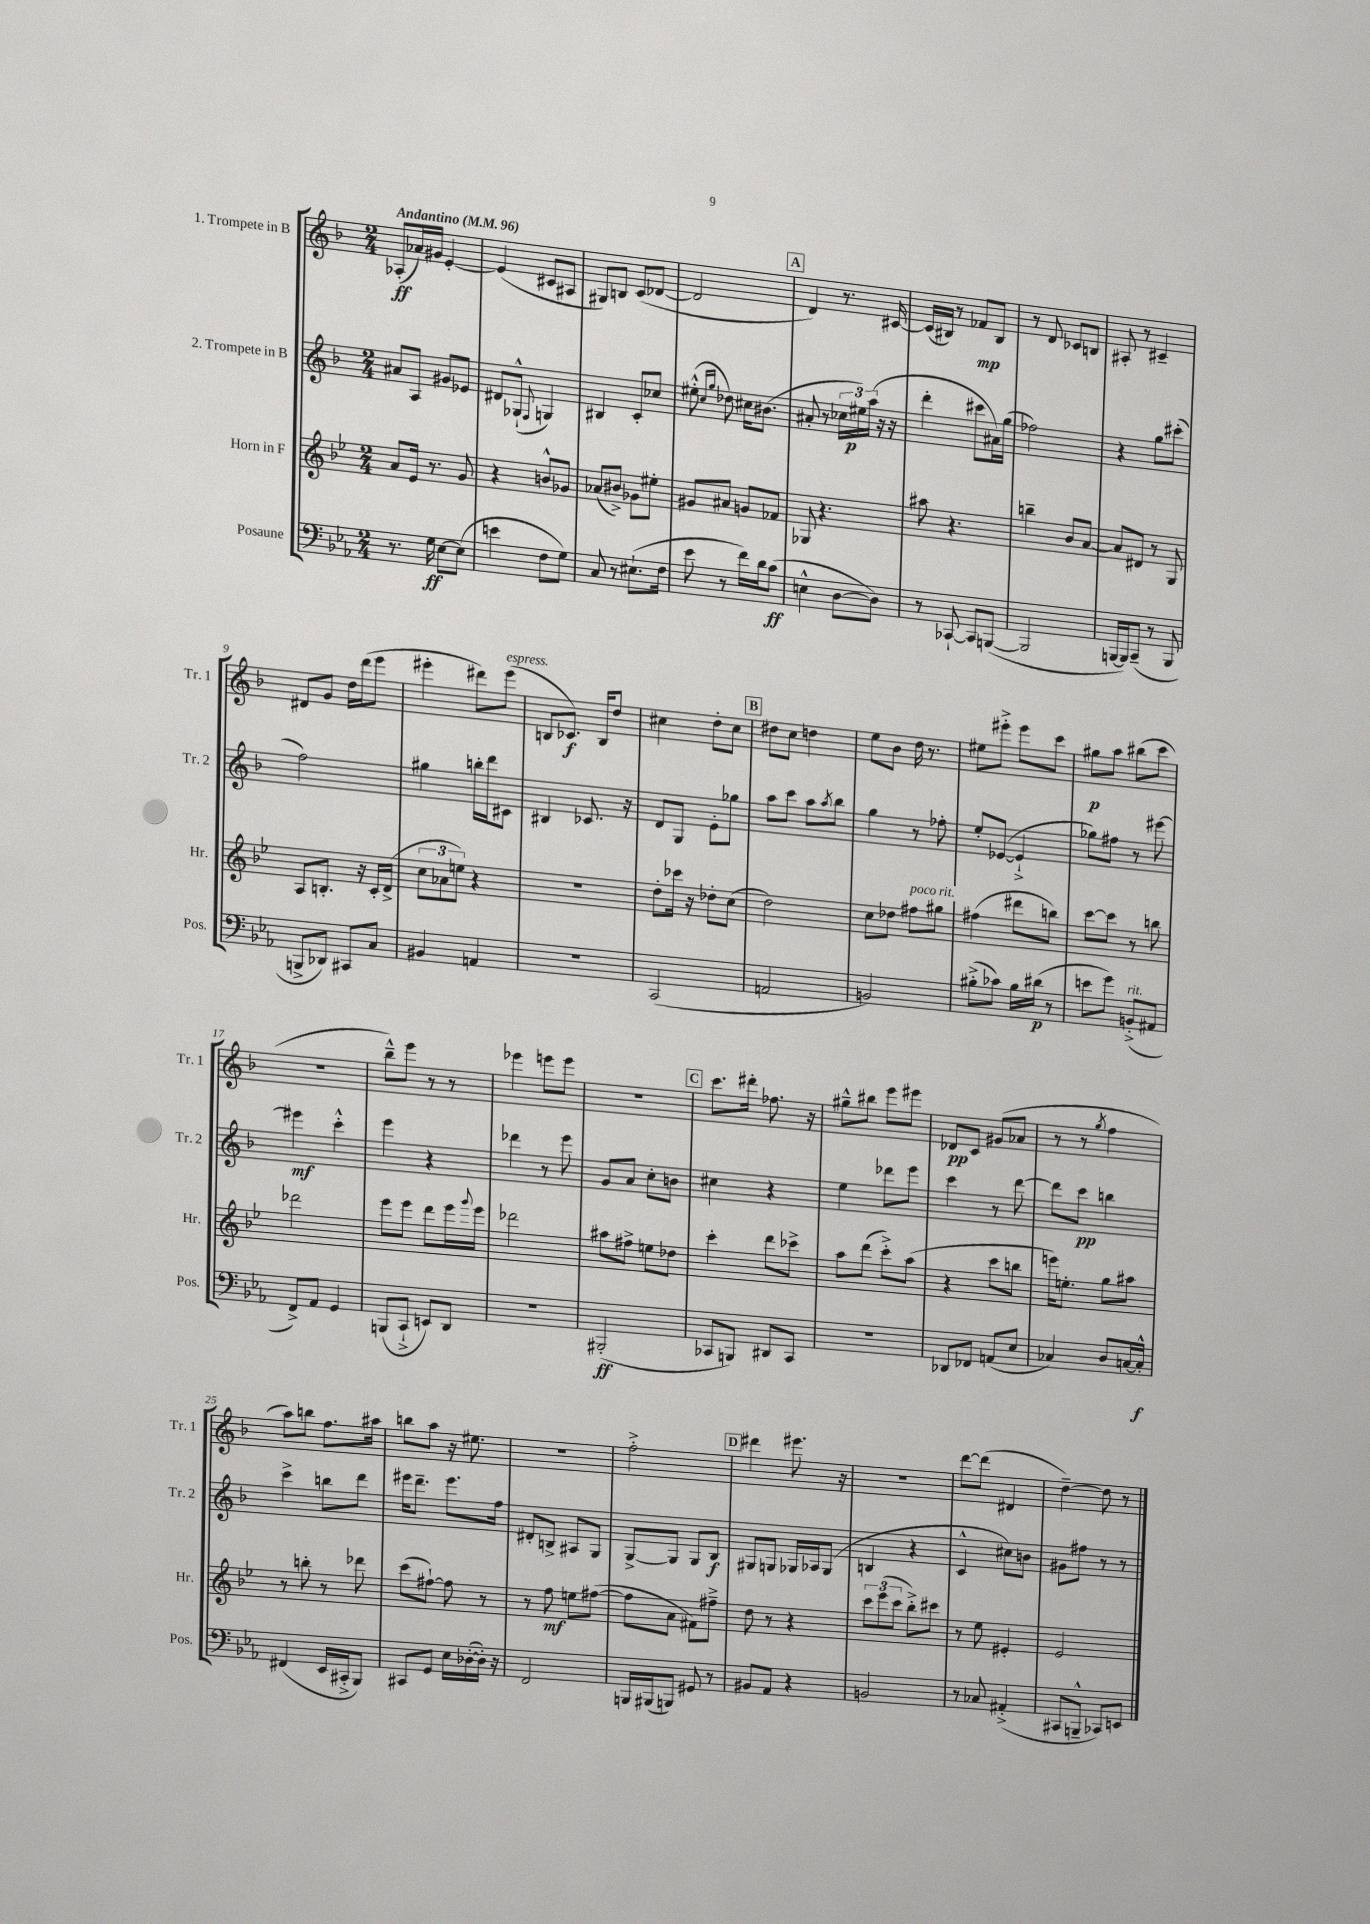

**kern	**dynam	**kern	**dynam	**kern	**dynam	**kern	**dynam
*part4	*part4	*part3	*part3	*part2	*part2	*part1	*part1
*staff4	*staff4	*staff3	*staff3	*staff2	*staff2	*staff1	*staff1
*I"Posaune	*	*I"Horn in F	*	*I"2. Trompete in B	*	*I"1. Trompete in B	*
*I'Pos.	*	*I'Hr.	*	*I'Tr. 2	*	*I'Tr. 1	*
*clefF4	*	*clefG2	*	*clefG2	*	*clefG2	*
*k[b-e-a-]	*	*k[b-e-]	*	*k[b-]	*	*k[b-]	*
*M2/4	*	*M2/4	*	*M2/4	*	*M2/4	*
*MM96	*	*MM96	*	*MM96	*	*MM96	*
=1	=1	=1	=1	=1	=1	=1	=1
!	!	!	!	!	!	!LO:TX:a:B:t=Andantino	!
8.r	.	8a/L	.	8a#X/L	.	(8A-X'/L	ff
.	.	16e-/Jk	.	8A/J	.	16a-X/L)	.
16G\	ff	8.r	.	.	.	16g#X/JJ	.
[8E-\L	.	.	.	8g#X/L	.	[4e'/	.
(8E-\J]	.	8g/	.	8e-X/J	.	.	.
=2	=2	=2	=2	=2	=2	=2	=2
4en\	.	4r	.	8d#X/L	.	(4e/]	.
.	.	.	.	(8G-X`^^/J	.	.	.
.	.	.	.	8qqF/	.	.	.
8F\L	.	8bn^^/L	.	4Gn/)	.	8c#X/L	.
8G\J)	.	8g-X/J	.	.	.	8A#X/J	.
=3	=3	=3	=3	=3	=3	=3	=3
8C/	.	(8a-X/L	.	4B#X/	.	8G#X/L)	.
8r	.	8b#X^/J)	.	.	.	8Bn/J	.
(8.E#X`\L	.	8g-X\L	.	8c'/L	.	(8c/L	.
.	.	8ee#X'\J	.	8cc-X/J	.	[8d-X/J	.
16F\Jk	.	.	.	.	.	.	.
=4	=4	=4	=4	=4	=4	=4	=4
8e-\	.	8g#X/L	.	(8ee#X'^^\	.	2d-/]	.
.	.	.	.	16qqcc/LL	.	.	.
.	.	.	.	16qqgg/JJ	.	.	.
8r	.	8a#X/J	.	8dd-X\)	.	.	.
16f\LL)	.	8gn/L	.	16cc#X\KL	.	.	.
16d\J	.	.	.	(8.b#X\J	.	.	.
(8c\J	ff	8f-X/J	.	.	.	.	.
!!LO:REH:place=s1:t=A
=5	=5	=5	=5	=5	=5	=5	=5
4En^^\	.	8G-X/	.	8a#X'/	.	4d/)	.
.	.	4.r	.	8r	.	.	.
[8D\L	.	.	.	24cc-X\LL	.	8.r	.
.	.	.	.	24ee#X\)	p	.	.
.	.	.	.	(24aa\JJ	.	.	.
8D\J])	.	.	.	16r	.	.	.
.	.	.	.	16r	.	[16c#X/	.
=6	=6	=6	=6	=6	=6	=6	=6
8r	.	8aa#X\	.	4ddd'\	.	(16c#/LL]	.
.	.	.	.	.	.	16B#X/JJ)	.
[8CC-X`/	.	4.r	.	.	.	8r	.
8CC-/L]	.	.	.	8ccc#X\L	.	8f-X/L	mp
([8BBBn/J	.	.	.	16a#X\L)	.	8B#/J	.
.	.	.	.	(16gg\JJ	.	.	.
=7	=7	=7	=7	=7	=7	=7	=7
2BBB/]	.	4bbn~\	.	2ff-X\)	.	8r	.
.	.	.	.	.	.	8d/	.
.	.	8b-/L	.	.	.	8c-X/L	.
.	.	[8a/J	.	.	.	8Bn/J	.
=8	=8	=8	=8	=8	=8	=8	=8
[16BBBn/LL	.	8a/L]	.	4r	.	8A#X'/	.
16BBB/J])	.	.	.	.	.	.	.
(8CC~/J	.	8d#X/J	.	.	.	8r	.
8r	.	8r	.	8gg\L	.	4c#X~/	.
8BBB/	.	8G/	.	(8ccc#X'\J	.	.	.
!!LO:LB:g=z
=9	=9	=9	=9	=9	=9	=9	=9
8BBBn^/L	.	8A/L	.	2ff\)	.	8d#X/L	.
8DD-X/J)	.	8.Bn'/J	.	.	.	8g/J	.
8CC#X/L	.	.	.	.	.	16dd\LL	.
.	.	16r	.	.	.	(16ddd\J	.
8C/J	.	16c'/LL	.	.	.	8eee\J	.
.	.	(16d^/JJ	.	.	.	.	.
=10	=10	=10	=10	=10	=10	=10	=10
4BB#X/	.	12cc\L	.	4gg#X\	.	4eee#X'\	.
.	.	12a-X\	.	.	.	.	.
.	.	12een\J)	.	.	.	.	.
4AAn/	.	4r	.	16bbn'\LL	.	8ddd#X\L)	.
.	.	.	.	16ddd\J	.	.	.
!	!	!	!	!	!	!LO:TX:a:i:t=espress.	!
.	.	.	.	8c#X\J	.	(8eee#\J	.
=11	=11	=11	=11	=11	=11	=11	=11
2r	.	2r	.	4B#X/	.	8Bn/L	.
.	.	.	.	.	.	8.c-X/J)	f
.	.	.	.	8.c-X/	.	.	.
.	.	.	.	.	.	16B/KL	.
.	.	.	.	.	.	8dd/J	.
.	.	.	.	16r	.	.	.
=12	=12	=12	=12	=12	=12	=12	=12
(2CC/	.	8dd'\L	.	8d/L	.	4cc#X\	.
.	.	16ccc-X\Jk	.	8G/J	.	.	.
.	.	16r	.	.	.	.	.
.	.	8dd-X'\L	.	8e'\L	.	8dd'\L	.
.	.	(8cc\J	.	8gg-X\J	.	8cc#\J	.
!!LO:REH:place=s1:t=B
=13	=13	=13	=13	=13	=13	=13	=13
2AAn/	.	2dd\)	.	8aa\L	.	8dd#X\L	.
.	.	.	.	8ccc\J	.	8cc\J	.
.	.	.	.	8aa\L	.	4ddn\	.
.	.	.	.	8qaa/	.	.	.
.	.	.	.	8bb-\J	.	.	.
=14	=14	=14	=14	=14	=14	=14	=14
2BBn/)	.	8cc\L	.	4gg\	.	8ee\L	.
.	.	8dd-X\J	.	.	.	8b-\J	.
!	!	!LO:TX:a:i:t=poco rit.	!	!	!	!	!
.	.	8ff#X\L	.	8r	.	16dd\	.
.	.	.	.	.	.	8.r	.
.	.	8gg#X\J	.	8ff-X'\	.	.	.
=15	=15	=15	=15	=15	=15	=15	=15
(8B#X'^\L	.	(4ff#X\	.	8ee'/L	.	8ee#X\L	.
8c-X\J)	.	.	.	([8e-X/J	.	8eee#X'^\J	.
16B#\LL	.	8ddd#X\L	.	4e-`^/]	.	8eee#\L	.
(16d#X\JJ	p	.	.	.	.	.	.
8r	.	8bbn\J)	.	.	.	8ccc\J	.
=16	=16	=16	=16	=16	=16	=16	=16
8en\L	.	[8ccc\L	.	8gg-X\L)	.	8gg#X\L	p
8g\J)	.	8ccc\J]	.	8ff#X\J	.	8aa\J	.
!LO:TX:a:i:t=rit.	!	!	!	!	!	!	!
(8BBn'^/L	.	8r	.	8r	.	(8bb#X\L	.
8AA#X/J	.	8bbn\	.	[8eee#X\	.	8ccc\J	.
!!LO:LB:g=z
=17	=17	=17	=17	=17	=17	=17	=17
8FF^/L)	.	2ddd-X\	.	4eee#X\]	mf	2r	.
8AA-/J	.	.	.	.	.	.	.
4GG/	.	.	.	4ccc'^^\	.	.	.
=18	=18	=18	=18	=18	=18	=18	=18
(8BBBn/L	.	8eee-\L	.	4eee\	.	8bb-~^^\L)	.
8CC`^/J	.	8eee-\J	.	.	.	8eee\J	.
8EEn/L)	.	8ddd\L	.	4r	.	8r	.
8DD/J	.	16eee-\L	.	.	.	8r	.
.	.	8qqggg/	.	.	.	.	.
.	.	16eee-\JJ	.	.	.	.	.
=19	=19	=19	=19	=19	=19	=19	=19
2r	.	2ddd-X\	.	4ddd-X\	.	4eee-X\	.
.	.	.	.	8r	.	8eeen\L	.
.	.	.	.	8eee\	.	8eee\J	.
=20	=20	=20	=20	=20	=20	=20	=20
(2BBB#X'/	ff	8aa#X\L	.	8g/L	.	2r	.
.	.	8ff#X^\J	.	8a/J	.	.	.
.	.	8een\L	.	8cc'\L	.	.	.
.	.	8dd-X\J	.	8bn\J	.	.	.
!!LO:REH:place=s1:t=C
=21	=21	=21	=21	=21	=21	=21	=21
8CC-X/L	.	4ccc'\	.	4cc#X\	.	8.ccc\L	.
8BBBn/J)	.	.	.	.	.	.	.
.	.	.	.	.	.	16ddd#X'\Jk	.
8DD#X/L	.	8ddd\L	.	4r	.	8.ff-X\	.
8CC-/J	.	8ccc-X^\J	.	.	.	.	.
.	.	.	.	.	.	16r	.
=22	=22	=22	=22	=22	=22	=22	=22
2r	.	8aa\L	.	4ee\	.	8gg#X~^^\L	.
.	.	(8ddd\J	.	.	.	8bb#X\J	.
.	.	8ccc'^\L)	.	8ddd-X\L	.	8eee\L	.
.	.	(8aa\J	.	8eee\J	.	8eee#X\J	.
=23	=23	=23	=23	=23	=23	=23	=23
8DD-X/L	.	4r	.	4ccc\	.	8d-X/L	pp
8FF-X/J	.	.	.	.	.	8c/J	.
(8AAn/L	.	8ccc\L	.	8r	.	(8g#X/L	.
8E-/J	.	8bbn\J	.	[8ddd\	.	8a-X/J	.
=24	=24	=24	=24	=24	=24	=24	=24
4C-X/)	.	16eeen\KL)	.	8ddd\L]	.	8r	.
.	.	8.een'\J	.	.	.	.	.
.	.	.	.	8ccc\J	pp	8r	.
.	.	.	.	.	.	8qgg/	.
8D/L	.	8gg\L	.	4bbn\	.	4ff\	.
[16Cn/L	.	8aa#X\J	.	.	.	.	.
16C'^^/JJ]	f	.	.	.	.	.	.
!!LO:LB:g=z
=25	=25	=25	=25	=25	=25	=25	=25
(4FF#X/	.	8r	.	4ccc^\	.	8aa\L)	.
.	.	8bbn'\	.	.	.	8bbn\J	.
16EE-/LL	.	8r	.	8bbn\L	.	8.ff\L	.
16CC#X'^/J	.	.	.	.	.	.	.
8BBB-/J)	.	8ddd-X\	.	8ddd\J	.	.	.
.	.	.	.	.	.	16aa#X\Jk	.
=26	=26	=26	=26	=26	=26	=26	=26
8CC#X/L	.	(8ccc\L	.	16eee#X\KL	.	8bbn\L	.
.	.	.	.	8.ddd~\J	.	.	.
8GG/J	.	[8ff#X`\J)	.	.	.	8aa\J	.
16E-\LL	.	8ff#\]	.	8.eee#\L	.	16r	.
([16D-X'\	.	.	.	.	.	8.ee#X\	.
16D-'\JJ])	.	8r	.	.	.	.	.
16r	.	.	.	16ff\Jk	.	.	.
=27	=27	=27	=27	=27	=27	=27	=27
2FF/	.	8r	.	8d#X'/L	.	2r	.
.	.	8ff\	mf	8Bn^/J	.	.	.
.	.	8een\L	.	8A#X/L	.	.	.
.	.	([8ff#X\J	.	8G/J	.	.	.
=28	=28	=28	=28	=28	=28	=28	=28
16BBBn/LL	.	8ff#\L]	.	[8G^/L	.	2ff'^\	.
(16BBB#X/J	.	.	.	.	.	.	.
8BBBn/J)	.	8a\J	.	8G/J]	.	.	.
8GG#X/	.	8f#X\L)	.	8G/L	.	.	.
8r	.	8ff#X~^\J	.	8B-/J	f	.	.
!!LO:REH:place=s1:t=D
=29	=29	=29	=29	=29	=29	=29	=29
8BB#X/L	.	8dd\	.	8G#X/L	.	4ddd#X\	.
8AA-/J	.	8r	.	8Gn/J	.	.	.
4r	.	4r	.	16G-X/LL	.	8.eee#X\	.
.	.	.	.	16A-X/J	.	.	.
.	.	.	.	(8G-/J	.	.	.
.	.	.	.	.	.	16r	.
=30	=30	=30	=30	=30	=30	=30	=30
2BBn/	.	12ccc\L	.	4Bn/	.	2r	.
.	.	(12eee-\	.	.	.	.	.
.	.	12ccc\J	.	.	.	.	.
.	.	8bb-'^\L)	.	4r	.	.	.
.	.	8ccc#X\J	.	.	.	.	.
=31	=31	=31	=31	=31	=31	=31	=31
8r	.	8r	.	4c^^/	.	[8ddd\L	.
8C-X/	.	8ee-\	.	.	.	(8ddd\J]	.
(4AA#X'^/	.	4e#X'/	.	8cc#X\L)	.	4d#X/	.
.	.	.	.	8bn\J	.	.	.
=32	=32	=32	=32	=32	=32	=32	=32
8CC#X/L	.	2e-/	.	8g#X\L	.	[4dd~\)	.
8BBBn~^^/J	.	.	.	8ff#X\J	.	.	.
8CC-X/L)	.	.	.	8r	.	8dd\]	.
8EEn/J	.	.	.	8r	.	8r	.
==	==	==	==	==	==	==	==
*-	*-	*-	*-	*-	*-	*-	*-
